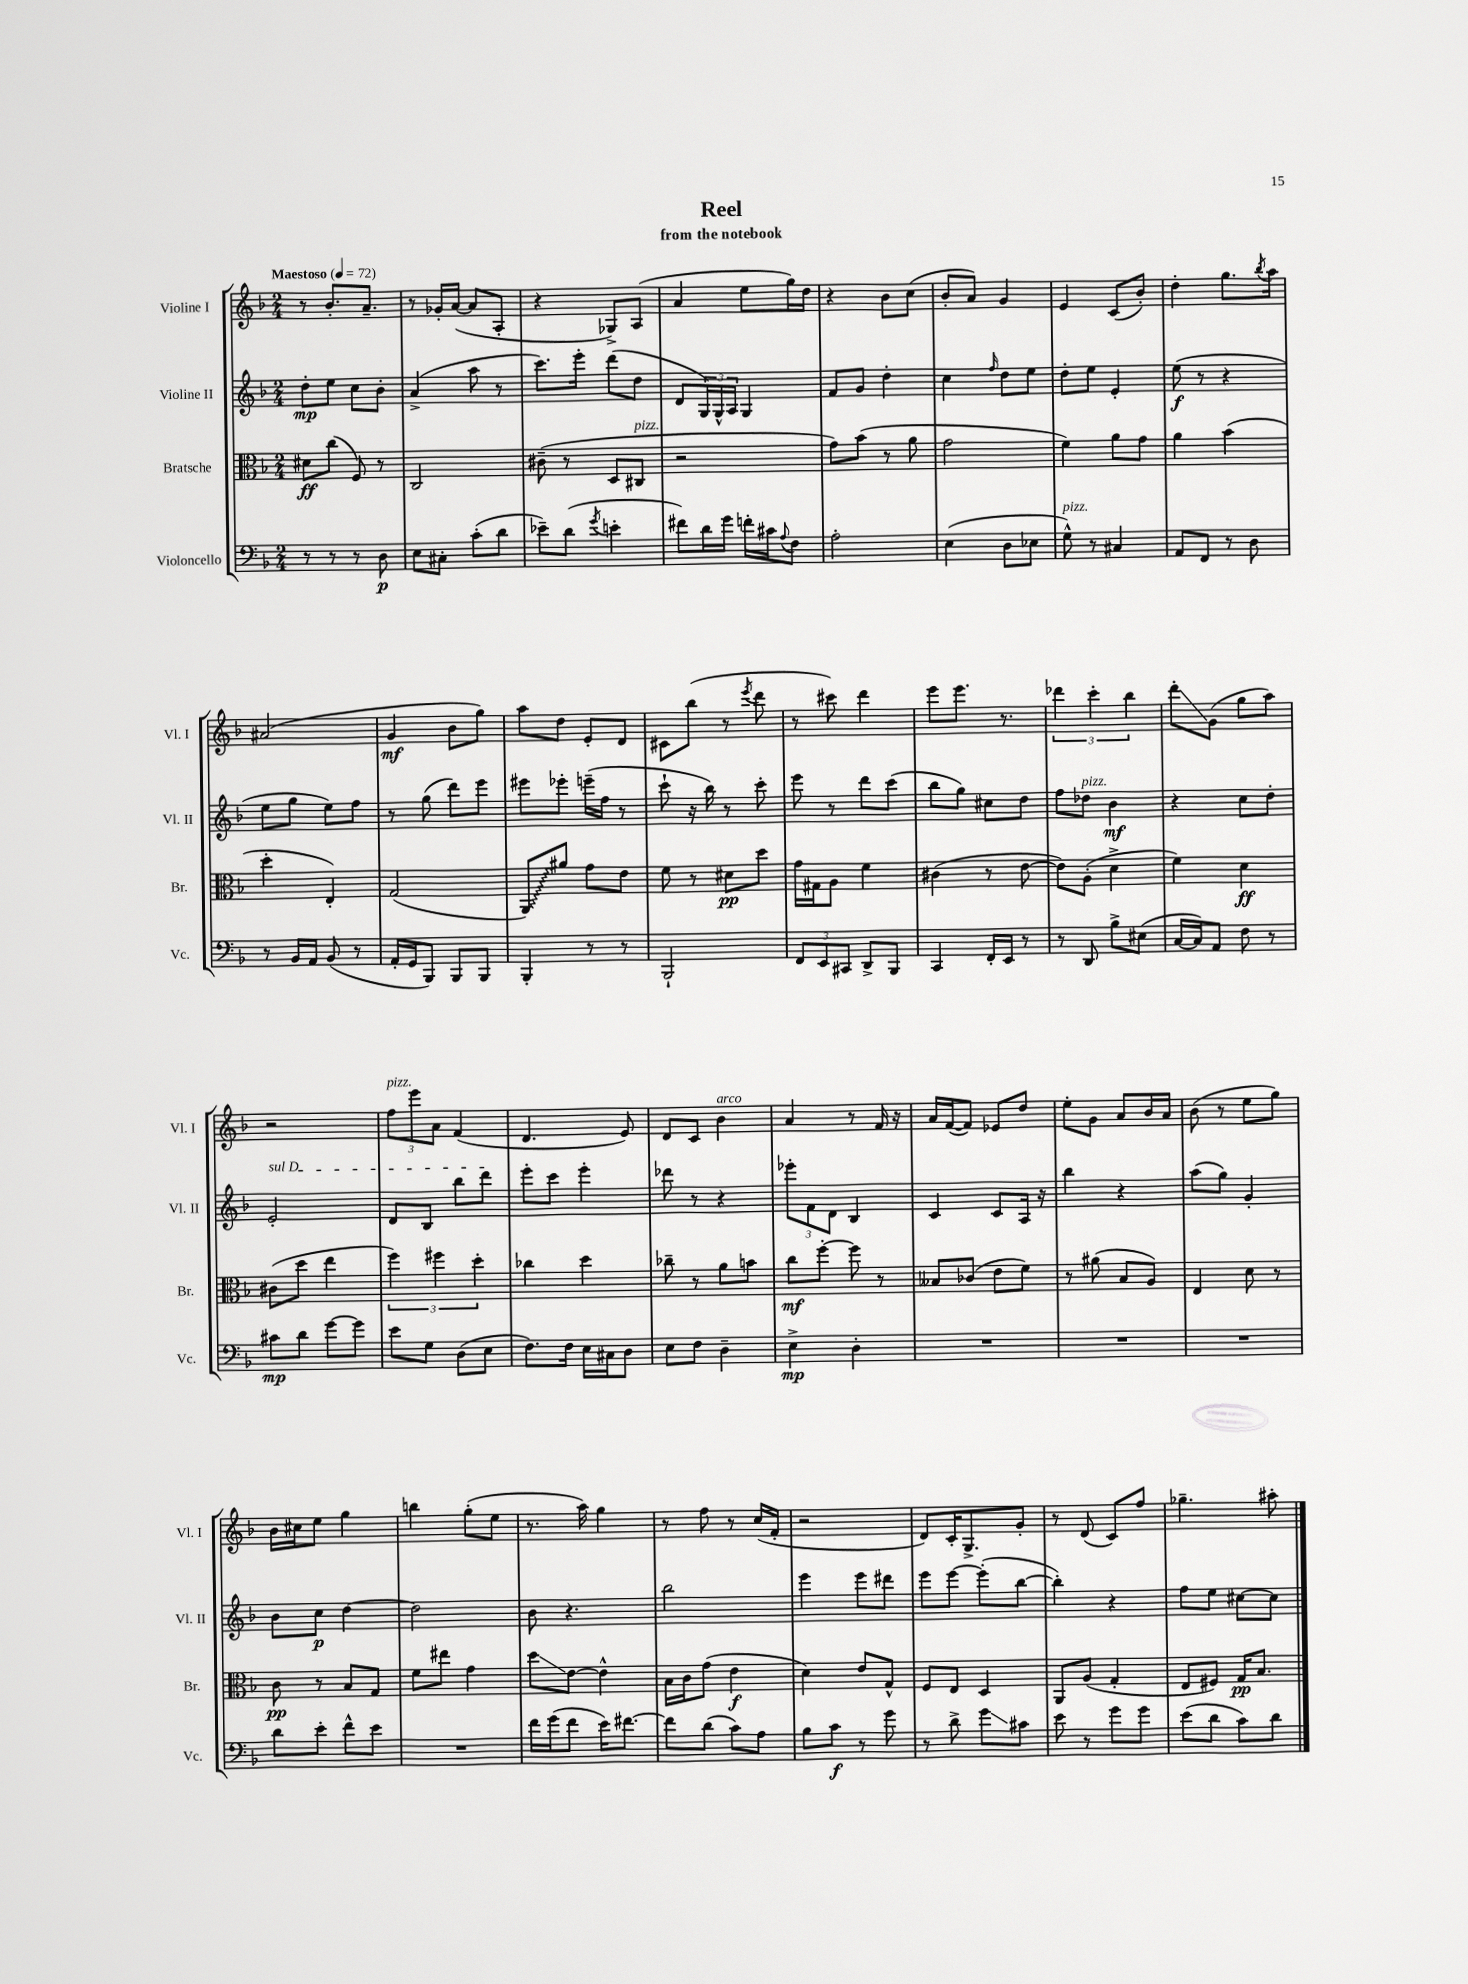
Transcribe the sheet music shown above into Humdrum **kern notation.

**kern	**kern	**kern	**kern
*staff4	*staff3	*staff2	*staff1
*clefF4	*clefC3	*clefG2	*clefG2
*k[b-]	*k[b-]	*k[b-]	*k[b-]
*M2/4	*M2/4	*M2/4	*M2/4
*MM72	*MM72	*MM72	*MM72
8r	8d#	8dd'	8r
8r	(8cc	8ee	8.b-'
8r	8F)	8cc	.
.	.	.	8.a~
8D	8r	8b-'	.
=	=	=	=
8E	2C	(4a^	8r
8C#'	.	.	16g-'
.	.	.	([16a
(8c'	.	8aa	8a]
8d	.	8r	8A'
=	=	=	=
8e-~)	(8c#~	8.ccc)	4r
(8d	8r	.	.
.	.	16eee'	.
8qg	.	.	.
4e'	8D	(8ddd	8G-^)
.	8C#	8dd	(8A
=	=	=	=
8f#)	2r	8d	4a
16d	.	24G)	.
.	.	24G^^	.
16g	.	.	.
.	.	24A	.
16f'	.	4G	8ee
16c#	.	.	.
8qqA	.	.	.
8F	.	.	16gg)
.	.	.	16dd
=	=	=	=
2A'	8g)	8f	4r
.	(8b-	8g	.
.	8r	4dd'	8b-
.	8a	.	(8cc
=	=	=	=
(4E	2g	4cc	8b-'
.	.	.	8a)
.	.	16qqff	.
8D	.	8dd	4g
8E-	.	8ee	.
=	=	=	=
8G^^)	4f)	8dd'	4e
8r	.	8ee	.
4C#	8a	4e'	(8c
.	8g	.	8b-')
=	=	=	=
8AA	4a	(8ee	4dd'
8FF	.	8r	.
8r	(4b-	4r	8.gg
8D	.	.	.
.	.	.	8qbb-
.	.	.	16aa
=	=	=	=
8r	4dd'	8ee	(2a#
16BB-	.	8gg	.
16AA	.	.	.
(8BB-	4E')	8ee)	.
8r	.	8ff	.
=	=	=	=
16AA'	(2G	8r	4g
16GG	.	.	.
8BBB-)	.	(8gg	.
8BBB-	.	8ddd)	8b-
8BBB-	.	8eee	8gg)
=	=	=	=
4BBB-'	8AA)	8eee#	8aa
.	8a#	8eee-'	8dd
8r	8g	(16eee~	8e'
.	.	16ff	.
8r	8e	8r	8d
=	=	=	=
2BBB-`	8f	8ccc`	8c#
.	8r	16r	(8bb-
.	.	16bb-)	.
.	8d#	8r	8r
.	.	.	8qeee
.	8dd	8ccc'	8ddd
=	=	=	=
12FF	16g	8eee	8r
.	16G#	.	.
12EE	.	.	.
.	8A	8r	8ccc#)
12CC#	.	.	.
8DD^	4f	8ddd	4ddd
8BBB-	.	(8ccc	.
=	=	=	=
4CC	(4c#	8bb-	8eee
.	.	8gg)	8.eee
16FF'	8r	8cc#	.
16EE	.	.	8.r
8r	[8e	8dd	.
=	=	=	=
8r	8e])	8ff	6ddd-
8DD	(8A'	8dd-	.
.	.	.	6ccc'
8B-^	4d^	4b-	.
.	.	.	6bb-
(8E#	.	.	.
=	=	=	=
[16C	4f)	4r	8ddd'
16C])	.	.	.
8AA	.	.	(8g
8F	4d	8cc	8gg
8r	.	8dd'	8aa)
=	=	=	=
8c#	(8c#	2e'	2r
8d	8dd	.	.
[8g	4ee	.	.
8g]	.	.	.
=	=	=	=
8e	6ff)	8d	12ff
.	.	.	12eee
8G	.	8B-	.
.	6ff#	.	12a
(8D	.	8bb-	(4f
.	6dd'	.	.
8E	.	8ddd	.
=	=	=	=
8.F)	4cc-	8eee'	4.d
.	.	8ccc	.
16F	.	.	.
16E	4dd	4eee'	.
16C#	.	.	.
8D	.	.	8e)
=	=	=	=
8E	8cc-~	8ddd-	8d
8F	8r	8r	8c
4D~	8a	4r	4b-
.	8b	.	.
=	=	=	=
4E^	8cc	12eee-'	4a
.	.	12f	.
.	[8ff'	.	.
.	.	12d	.
4D'	8ff]	4B-	8r
.	8r	.	16f
.	.	.	16r
=	=	=	=
2r	8B--	4c	16a
.	.	.	([16f
.	(8c-	.	8f])
.	8e	8c	8e-
.	8f)	16A	8dd
.	.	16r	.
=	=	=	=
2r	8r	4bb-	8ee'
.	(8a#	.	8g
.	8B-	4r	8a
.	8A)	.	16b-
.	.	.	16a
=	=	=	=
2r	4E	(8aa	(8b-
.	.	8gg)	8r
.	8d	4g'	8ee
.	8r	.	8gg)
=	=	=	=
8d	8c	8b-	16b-
.	.	.	16cc#
8e'	8r	8cc	8ee
8f^^	8B-	[4dd	4gg
8e	8G	.	.
=	=	=	=
2r	8f	2dd]	4bb
.	8ee#	.	.
.	4g	.	(8gg'
.	.	.	8ee
=	=	=	=
16f	8dd	8b-	8.r
(16g	.	.	.
8f	[8e	4.r	.
.	.	.	16aa)
16e)	4e^^]	.	4gg
[8.f#	.	.	.
=	=	=	=
8f#]	16B-	2bb-	8r
.	16c	.	.
(8d	(8g	.	8ff
8c)	4e	.	8r
8A	.	.	(16cc
.	.	.	16f'
=	=	=	=
8B-	4d)	4eee	2r
8c	.	.	.
8r	8e	8eee	.
8g	8G^^	8ddd#	.
=	=	=	=
8r	8F	8eee	8d)
8d^	8E	[8eee	16c'
.	.	.	8.G^
8g	4D	(8eee']	.
8c#	.	[8bb-	8g'
=	=	=	=
8e	8AA	4bb-'])	8r
8r	(8A	.	(8d
8g	4G'	4r	8c)
8g	.	.	8ff
=	=	=	=
(8e	8E	8ff	4.gg-~
8d	8F#)	8ee	.
8c)	16G	[8cc#	.
.	8.B-	.	.
8d	.	8cc#]	8aa#'
==	==	==	==
*-	*-	*-	*-
